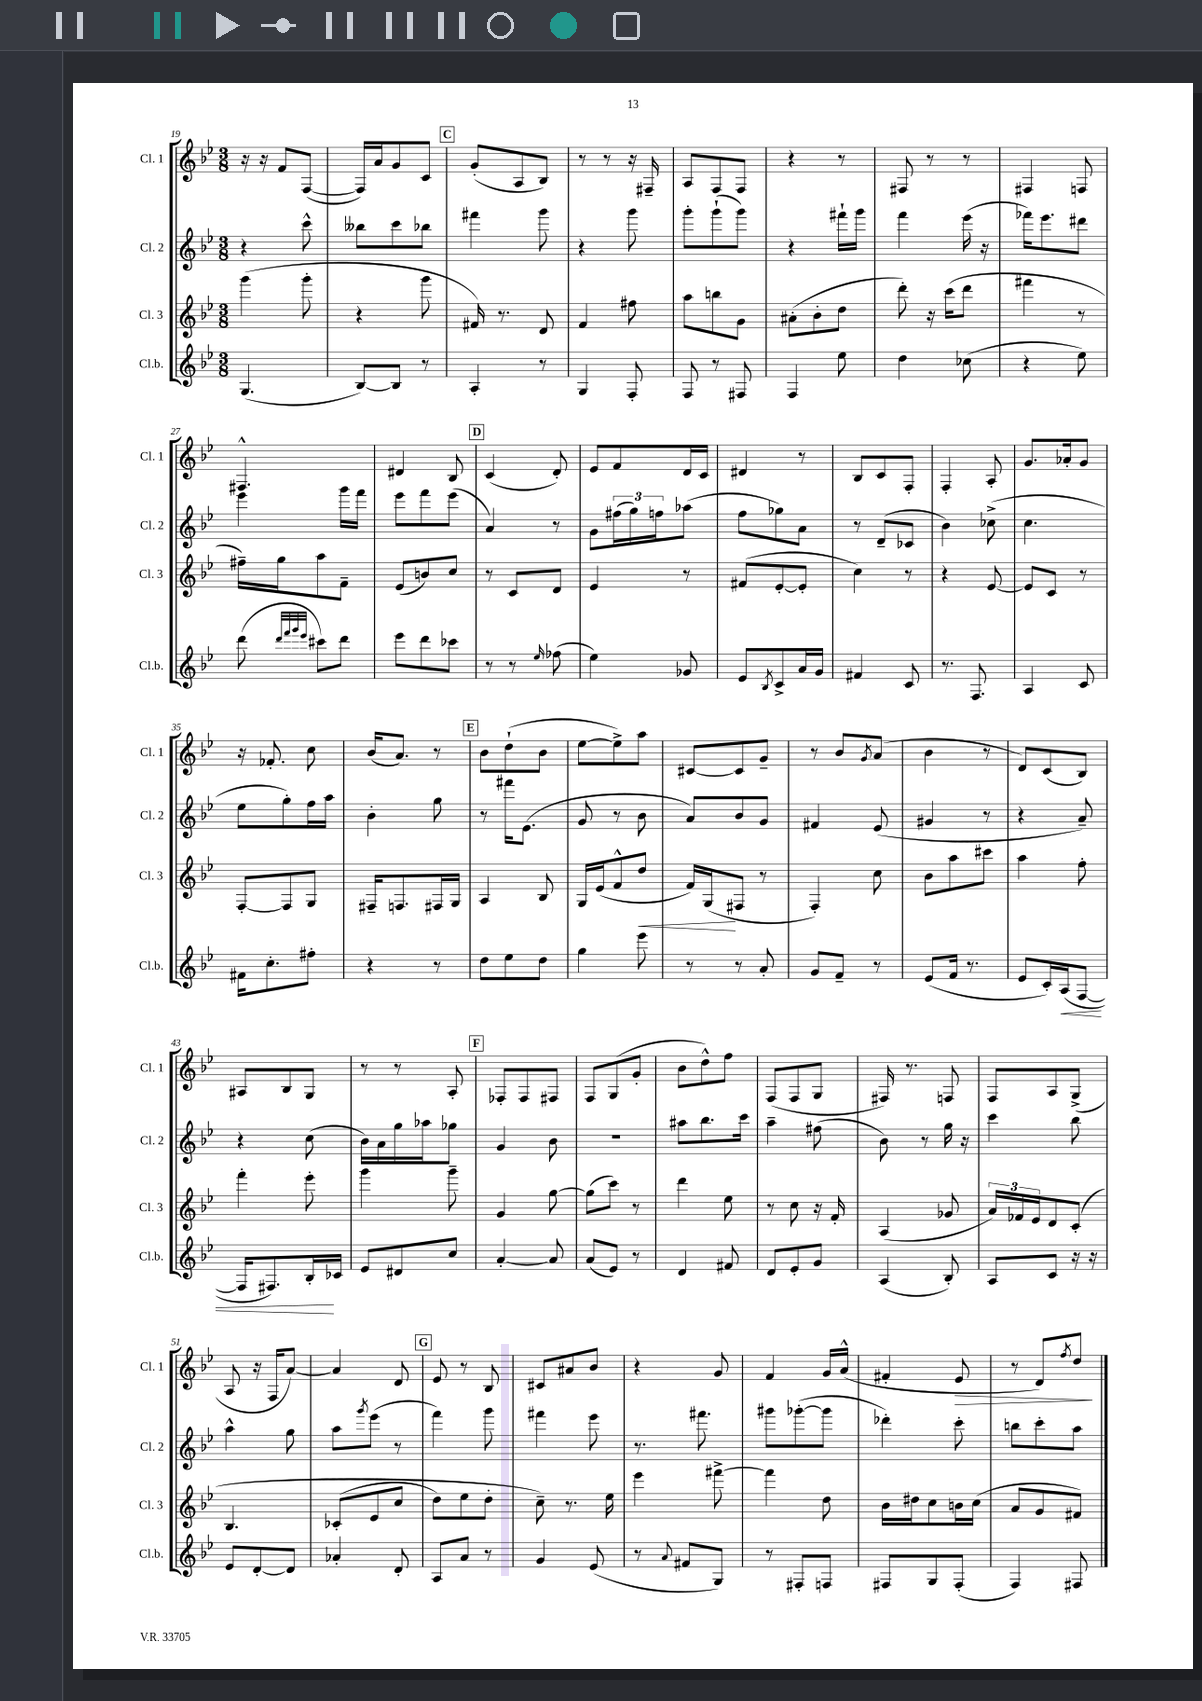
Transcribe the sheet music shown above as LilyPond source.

<<
\new StaffGroup <<
\new Staff = "s0" \with { instrumentName = "Cl. 1" shortInstrumentName = "Cl. 1" } {
    \clef treble \key bes \major \numericTimeSignature \time 3/8
    r16 r16 f'8 f8~( |
    f16) a'16 g'8 c'8 |
    \mark \markup { \box "C" } g'8-.( a8 bes8) |
    r8 r8 r16 fis16-- |
    a8 f8 f8 |
    r4 r8 |
    fis8 r8 r8 |
    fis4 f8 |
    fis4.-^ |
    dis'4 bes8 |
    \mark \markup { \box "D" } c'4( d'8-.) |
    ees'8 f'8 d'16 c'16 |
    dis'4 r8 |
    bes8 c'8 f8-. |
    f4-. a8-. |
    g'8. aes'16-. g'8 |
    r16 fes'8.-. c''8 |
    bes'16( a'8.) r8 |
    \mark \markup { \box "E" } bes'8 d''8-!( bes'8 |
    ees''8~ ees''8->) a''8 |
    cis'8~ cis'8 g'8-- |
    r8 bes'8 \acciaccatura { g'8 } a'8( |
    bes'4 r8 |
    d'8) c'8( bes8) |
    ais8 bes8 g8 |
    r8 r8 a8-. |
    \mark \markup { \box "F" } fes8-. fes8 fis8 |
    f8 g8( g'8-. |
    bes'8 d''8-^) f''8 |
    f8( f8 g8 |
    fis16) r8. f8 |
    f8 a8 g8->( |
    a8 r16 f16 a'8~) |
    a'4 d'8 |
    \mark \markup { \box "G" } ees'8 r8 bes8 |
    cis'8 ais'8 bes'8 |
    r4 g'8 |
    f'4 g'16 a'16-^( |
    fis'4-. ees'8\> |
    r8 d'8) \acciaccatura { f''8 } d''8\! \bar "|." |
}
\new Staff = "s1" \with { instrumentName = "Cl. 2" shortInstrumentName = "Cl. 2" } {
    \clef treble \key bes \major \numericTimeSignature \time 3/8
    r4 c'''8-^ |
    beses''8 c'''8 bes''8 |
    \mark \markup { \box "C" } fis'''4 g'''8 |
    r4 g'''8 |
    g'''8-. g'''8-!( g'''8) |
    r4 fis'''16-! g'''16 |
    f'''4 ees'''16( r16 |
    fes'''16) ees'''8. dis'''8 |
    ees'''4 g'''16 f'''16 |
    ees'''8 f'''8 ees'''8( |
    \mark \markup { \box "D" } a'4) r8 |
    g'8 \tuplet 3/2 { fis''16( g''16) f''16 } aes''8( |
    f''8 ges''8) a'8 |
    r8 d'8--( ces'8 |
    bes'4) ces''8->( |
    c''4. |
    ees''8 g''8-.) f''16 a''16 |
    bes'4-. g''8 |
    \mark \markup { \box "E" } r8 fis'''16 ees'8.( |
    g'8 r8 bes'8 |
    a'8) bes'8 g'8 |
    fis'4 ees'8( |
    gis'4 r8 |
    r4 a'8--) |
    r4 c''8( |
    bes'16) a'16 g''16 aes''16 ges''8 |
    \mark \markup { \box "F" } g'4 bes'8 |
    R4. |
    ais''8 bes''8. c'''16 |
    a''4-- fis''8( |
    bes'8) r8 g''16 r16 |
    c'''4 bes''8 |
    a''4-^ g''8 |
    a''8 \acciaccatura { g'''8 } ees'''8( r8 |
    \mark \markup { \box "G" } f'''4) g'''8 |
    fis'''4 ees'''8 |
    r8. fis'''8. |
    gis'''8 ges'''8~-.( ges'''8 |
    des'''4-.) c'''8-. |
    b''8 c'''8-. a''8 \bar "|." |
}
\new Staff = "s2" \with { instrumentName = "Cl. 3" shortInstrumentName = "Cl. 3" } {
    \clef treble \key bes \major \numericTimeSignature \time 3/8
    g'''4( g'''8-. |
    r4 g'''8 |
    \mark \markup { \box "C" } fis'16) r8. d'8 |
    f'4 fis''8 |
    a''8 b''8 g'8 |
    ais'8-.( bes'8-. d''8 |
    d'''8-.) r16 c'''16( d'''8 |
    fis'''4 r8 |
    fis''16--) g''16 a''8 f'8-- |
    ees'8( b'8) c''8 |
    \mark \markup { \box "D" } r8 c'8 d'8 |
    ees'4 r8 |
    fis'8( ees'8~-. ees'8-. |
    c''4) r8 |
    r4 ees'8~ |
    ees'8 c'8 r8 |
    f8~-. f8 g8 |
    fis16-- f8. fis16 g16 |
    \mark \markup { \box "E" } a4 bes8 |
    g16 ees'16( f'8-^ d''8\< |
    f'16) g16\!( fis8 r8 |
    f4-.) c''8 |
    bes'8 a''8 cis'''8 |
    a''4 f''8-. |
    f'''4-. ees'''8-. |
    g'''4 g'''8-- |
    \mark \markup { \box "F" } g'4 g''8~ |
    g''8( c'''8) r8 |
    d'''4 ees''8 |
    r8 c''8 r16 f'16-. |
    a4( ges'8 |
    \tuplet 3/2 { a'16) fes'16 ees'16 } d'8 c'8-.\( |
    bes4. |
    ces'8-.( ees'8 c''8 |
    \mark \markup { \box "G" } d''8) ees''8 d''8-. |
    c''8--\) r8. ees''16 |
    ees'''4 fis'''8~-> |
    fis'''4 d''8 |
    bes'16 dis''16 c''8 b'16 c''16( |
    a'8 g'8 fis'8) \bar "|." |
}
\new Staff = "s3" \with { instrumentName = "Cl.b." shortInstrumentName = "Cl.b." } {
    \clef treble \key bes \major \numericTimeSignature \time 3/8
    g4.( |
    bes8~) bes8 r8 |
    \mark \markup { \box "C" } a4-. r8 |
    g4 f8-. |
    f8 r8 fis8 |
    f4 ees''8 |
    d''4 ces''8( |
    r4 ees''8) |
    d'''8( \grace { d'''32 f'''32 g'''32 ees'''32 } cis'''8) d'''8 |
    ees'''8 d'''8 ces'''8 |
    \mark \markup { \box "D" } r8 r8 \grace { ees''16 } fes''8( |
    ees''4) ges'8 |
    ees'8 \acciaccatura { bes8 } c'8-> a'16 g'16 |
    fis'4 c'8 |
    r8. f8. |
    a4 c'8 |
    fis'16 c''8.-. fis''8-. |
    r4 r8 |
    \mark \markup { \box "E" } d''8 ees''8 d''8 |
    g''4 ees'''8 |
    r8 r8 a'8-. |
    g'8 f'8-- r8 |
    ees'8( f'16 r8. |
    ees'8 c'16-.) a16\<( f8~ |
    f16 fis8.) bes16-.\! ces'16 |
    ees'8 dis'8 c''8 |
    \mark \markup { \box "F" } a'4~-. a'8 |
    a'8( ees'8) r8 |
    d'4 fis'8 |
    d'8 ees'8-. g'8 |
    a4( bes8-.) |
    a8 c'8 r16 r16 |
    ees'8 d'8~-. d'8 |
    aes'4-. d'8-. |
    \mark \markup { \box "G" } a8 a'8 r8 |
    g'4 ees'8( |
    r8 \appoggiatura { a'8 } fis'8 g8) |
    r8 fis8-. f8 |
    fis8 g8 fis8-.( |
    f4) fis8 \bar "|." |
}
>>
>>
\layout { \context { \Score currentBarNumber = #19 } }
